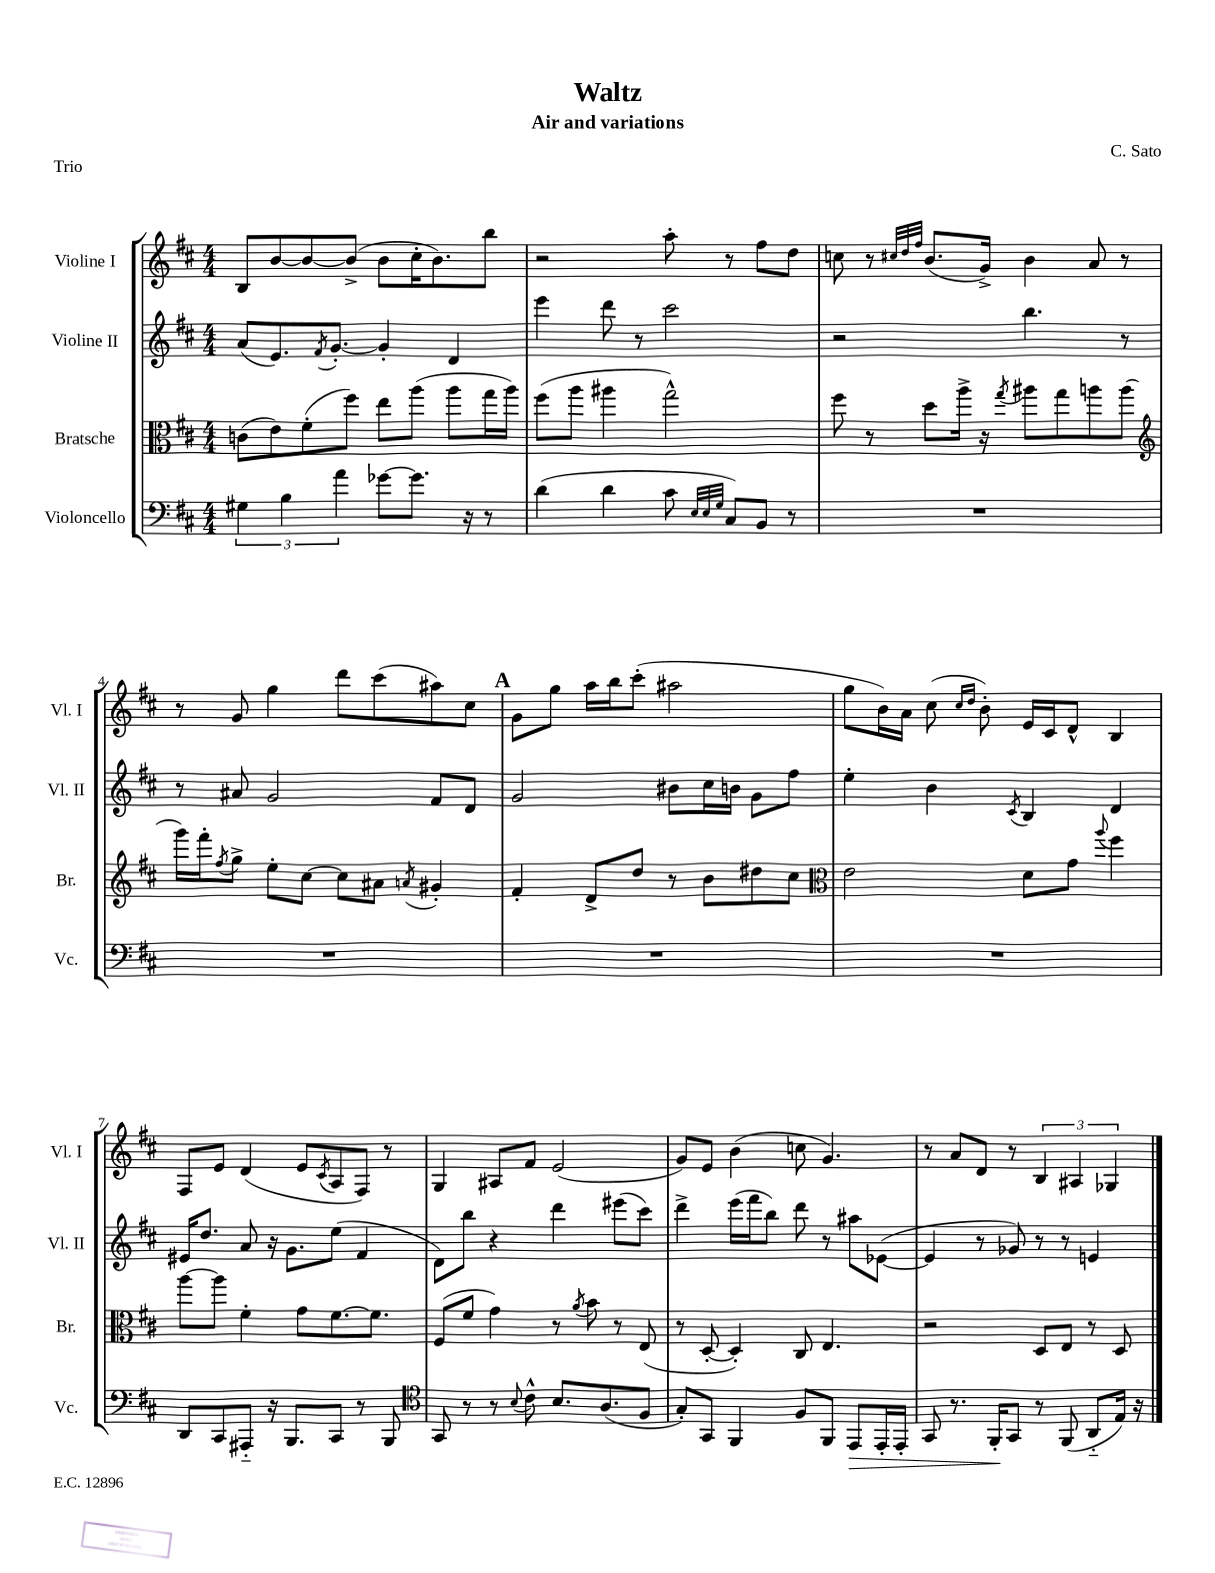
\header { title = "Waltz" composer = "C. Sato" subtitle = "Air and variations" piece = "Trio" }
<<
\new StaffGroup <<
\new Staff = "s0" \with { instrumentName = "Violine I" shortInstrumentName = "Vl. I" } {
    \clef treble \key d \major \numericTimeSignature \time 4/4
    b8 b'8~ b'8~ b'8->( b'8 cis''16-. b'8.) b''8 |
    r2 a''8-. r8 fis''8 d''8 |
    c''8 r8 \grace { cis''32 d''32 fis''32 } b'8.( g'16->) b'4 a'8 r8 |
    r8 g'8 g''4 d'''8 cis'''8( ais''8) cis''8 |
    \mark \markup { \bold "A" } g'8 g''8 a''16 b''16 cis'''8-.( ais''2 |
    g''8 b'16) a'16 cis''8( \grace { cis''16 d''16 } b'8-.) e'16 cis'16 d'8-^ b4 |
    fis8 e'8 d'4( e'8 \acciaccatura { cis'8 } a8 fis8) r8 |
    g4 ais8 fis'8 e'2( |
    g'8) e'8 b'4( c''8 g'4.) |
    r8 a'8 d'8 r8 \tuplet 3/2 { b4 ais4 ges4 } \bar "|." |
}
\new Staff = "s1" \with { instrumentName = "Violine II" shortInstrumentName = "Vl. II" } {
    \clef treble \key d \major \numericTimeSignature \time 4/4
    a'8( e'8.) \acciaccatura { fis'8 } g'8.~-. g'4-. d'4 |
    e'''4 d'''8 r8 cis'''2 |
    r2 b''4. r8 |
    r8 ais'8 g'2 fis'8 d'8 |
    \mark \markup { \bold "A" } g'2 bis'8 cis''16 b'16 g'8 fis''8 |
    e''4-. b'4 \acciaccatura { cis'8 } b4 d'4 |
    eis'16 d''8. a'8 r16 g'8. e''8( fis'4 |
    d'8) b''8 r4 d'''4 eis'''8( cis'''8) |
    d'''4-> e'''16( fis'''16 b''8) d'''8 r8 ais''8 ees'8~( |
    ees'4 r8 ges'8) r8 r8 e'4 \bar "|." |
}
\new Staff = "s2" \with { instrumentName = "Bratsche" shortInstrumentName = "Br." } {
    \clef alto \key d \major \numericTimeSignature \time 4/4
    c'8( e'8) fis'8-.( fis''8) e''8 a''8( a''8 g''16 a''16) |
    fis''8( a''8 ais''4 g''2-^) |
    fis''8 r8 d''8 a''16-> r16 \acciaccatura { g''8 } ais''8 g''8 a''8 a''8( |
    \clef treble g'''16) fis'''16-. \acciaccatura { fis''8 } g''8-> e''8-. cis''8~ cis''8 ais'8 \acciaccatura { a'8 } gis'4-. |
    \mark \markup { \bold "A" } fis'4-. d'8-> d''8 r8 b'8 dis''8 cis''8 |
    \clef alto e'2 d'8 g'8 \appoggiatura { a''8 } fis''4 |
    a''8~ a''8 fis'4-. g'8 fis'8.~ fis'8. |
    fis8( fis'8 g'4) r8 \acciaccatura { a'8 } b'8 r8 e8( |
    r8 d8~-. d4-.) cis8 e4. |
    r2 d8 e8 r8 d8 \bar "|." |
}
\new Staff = "s3" \with { instrumentName = "Violoncello" shortInstrumentName = "Vc." } {
    \clef bass \key d \major \numericTimeSignature \time 4/4
    \tuplet 3/2 { gis4 b4 a'4 } ges'8~ ges'8. r16 r8 |
    d'4( d'4 cis'8 \grace { e32 e32 g32 } cis8) b,8 r8 |
    R1 |
    R1 |
    \mark \markup { \bold "A" } R1 |
    R1 |
    d,8 cis,8 ais,,8-_ r16 b,,8. cis,8 r8 b,,8 |
    \clef tenor g,8 r8 r8 \appoggiatura { b8 } cis'8-^ b8. a8.( fis8 |
    g8-.) g,8 fis,4 fis8 fis,8 e,8\> e,16-. e,16-. |
    g,8 r8. fis,16-.\! g,8 r8 fis,8( a,8-_ e16) r16 \bar "|." |
}
>>
>>
